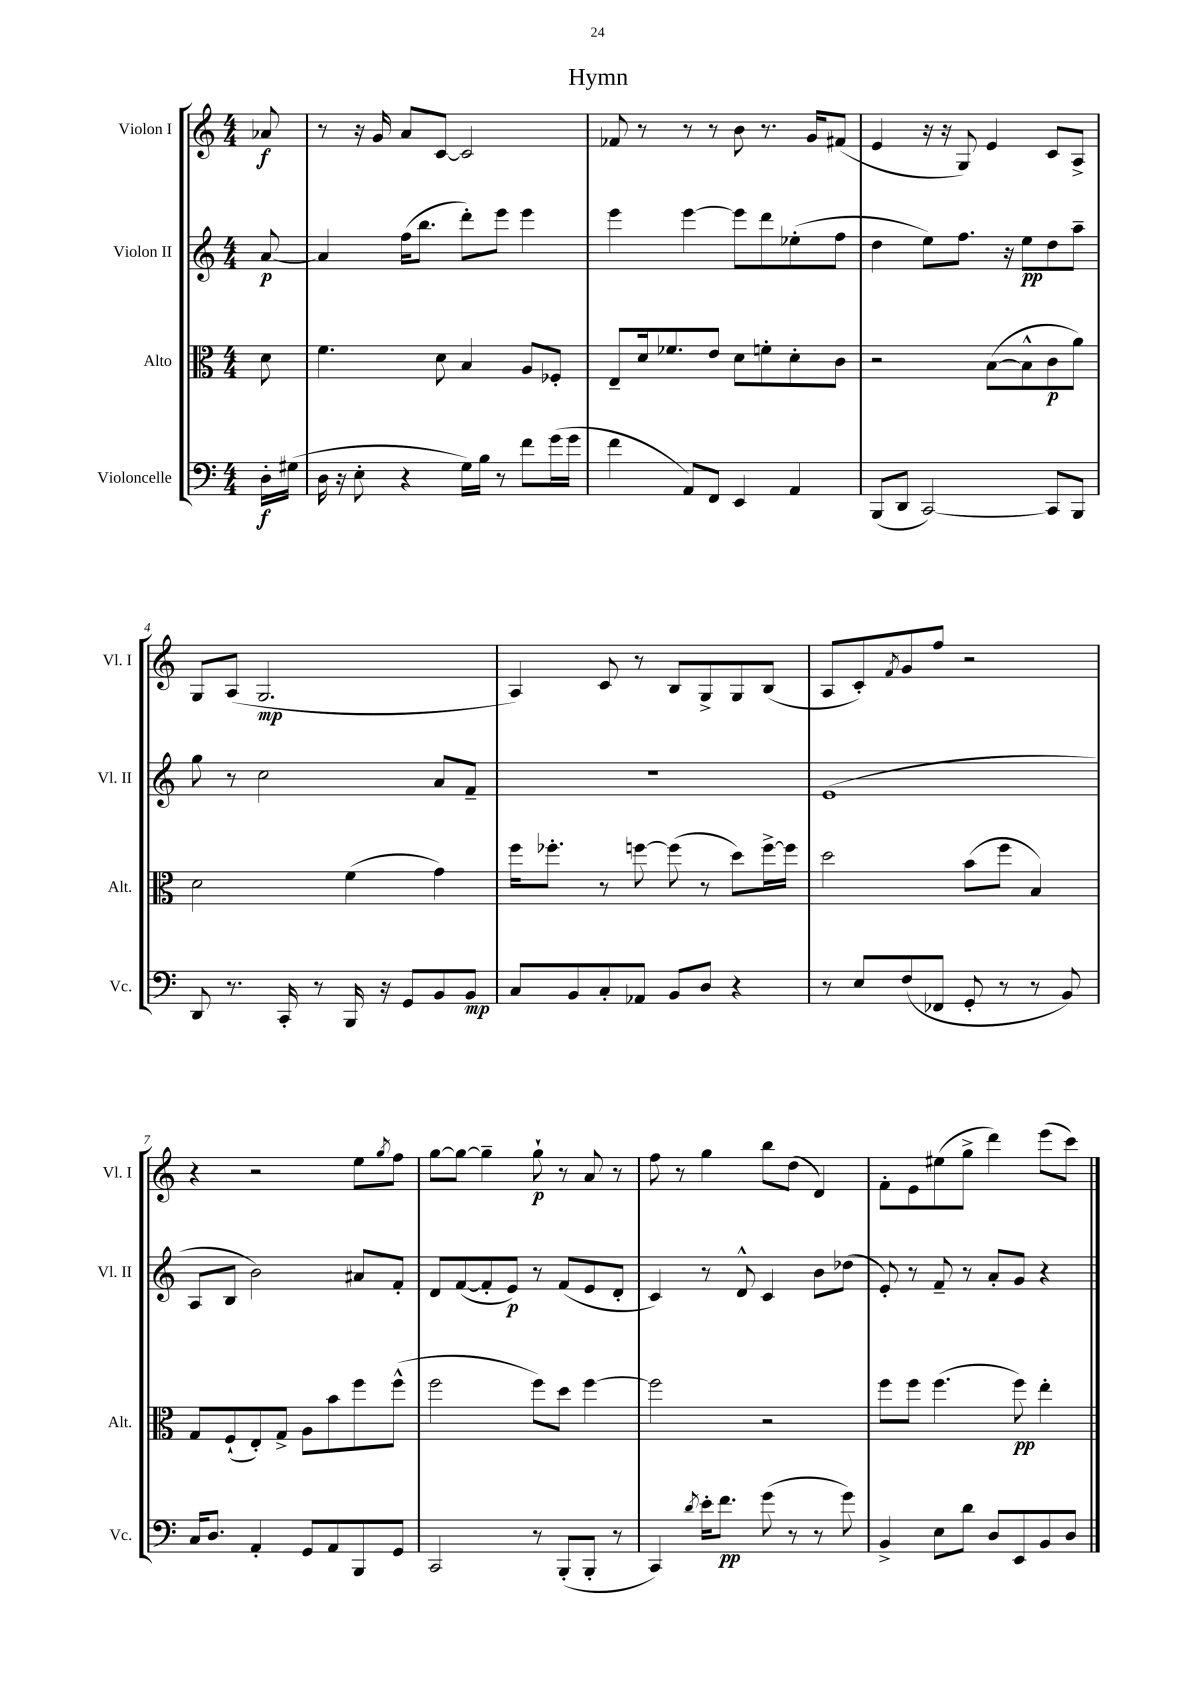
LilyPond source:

\header { title = "Hymn" }
<<
\new StaffGroup <<
\new Staff = "s0" \with { instrumentName = "Violon I" shortInstrumentName = "Vl. I" } {
    \clef treble \key c \major \numericTimeSignature \time 4/4 \partial 8
    aes'8\f |
    r8 r16 g'16 a'8 c'8~ c'2 |
    fes'8 r8 r8 r8 b'8 r8. g'16 fis'8( |
    e'4 r16 r16 g8) e'4 c'8 a8-> |
    g8 a8( g2.\mp |
    a4) c'8 r8 b8 g8-> g8 b8( |
    a8 c'8-.) \acciaccatura { f'8 } g'8 f''8 r2 |
    r4 r2 e''8 \acciaccatura { g''8 } f''8 |
    g''8~ g''8~ g''4-- g''8-!\p r8 a'8 r8 |
    f''8 r8 g''4 b''8 d''8( d'4) |
    f'8-. e'8 eis''8( g''8-> d'''4) e'''8( c'''8) \bar "|." |
}
\new Staff = "s1" \with { instrumentName = "Violon II" shortInstrumentName = "Vl. II" } {
    \clef treble \key c \major \numericTimeSignature \time 4/4 \partial 8
    a'8~\p |
    a'4 f''16( b''8. d'''8-.) e'''8 e'''4 |
    e'''4 e'''4~ e'''8 d'''8 ees''8-.( f''8 |
    d''4 e''8) f''8. r16 e''8\pp d''8 a''8-- |
    g''8 r8 c''2 a'8 f'8-- |
    R1 |
    e'1( |
    a8 b8 b'2) ais'8 f'8-. |
    d'8 f'8~( f'8-. e'8\p) r8 f'8( e'8 d'8-. |
    c'4) r8 d'8-^ c'4 b'8 des''8( |
    e'8-.) r8 f'8-- r8 a'8-. g'8 r4 \bar "|." |
}
\new Staff = "s2" \with { instrumentName = "Alto" shortInstrumentName = "Alt." } {
    \clef alto \key c \major \numericTimeSignature \time 4/4 \partial 8
    d'8 |
    f'4. d'8 b4 a8 fes8-. |
    e8-- d'16 fes'8. e'8 d'8 f'8-. d'8-. c'8 |
    r2 b8~( b8-^ c'8\p a'8) |
    d'2 f'4( g'4) |
    f''16 fes''8.-. r8 f''8~ f''8( r8 d''8) f''16~-> f''16 |
    d''2 b'8( f''8 b4) |
    g8 f8-!( e8-.) g8-> a8 b'8 f''8 f''8-^( |
    f''2 f''8) d''8 f''4~ |
    f''2 r2 |
    f''8 f''8 f''4.( f''8\pp) e''4-. \bar "|." |
}
\new Staff = "s3" \with { instrumentName = "Violoncelle" shortInstrumentName = "Vc." } {
    \clef bass \key c \major \numericTimeSignature \time 4/4 \partial 8
    d16-.\f gis16( |
    d16 r16 e8-. r4 g16) b16 r8 f'8 g'16( g'16 |
    f'4 a,8) f,8 e,4 a,4 |
    b,,8( d,8 c,2~) c,8 b,,8 |
    d,8 r8. c,16-. r8 b,,16 r16 g,8 b,8 b,8\mp |
    c8 b,8 c8-. aes,8 b,8 d8 r4 |
    r8 e8 f8( fes,8 g,8-. r8 r8 b,8) |
    c16 d8. a,4-. g,8 a,8 b,,8 g,8 |
    c,2 r8 b,,8-.( b,,8-. r8 |
    c,4) \acciaccatura { d'8 } e'16-. f'8.\pp g'8( r8 r8 g'8) |
    b,4-> e8 d'8 d8 e,8 b,8 d8 \bar "|." |
}
>>
>>
